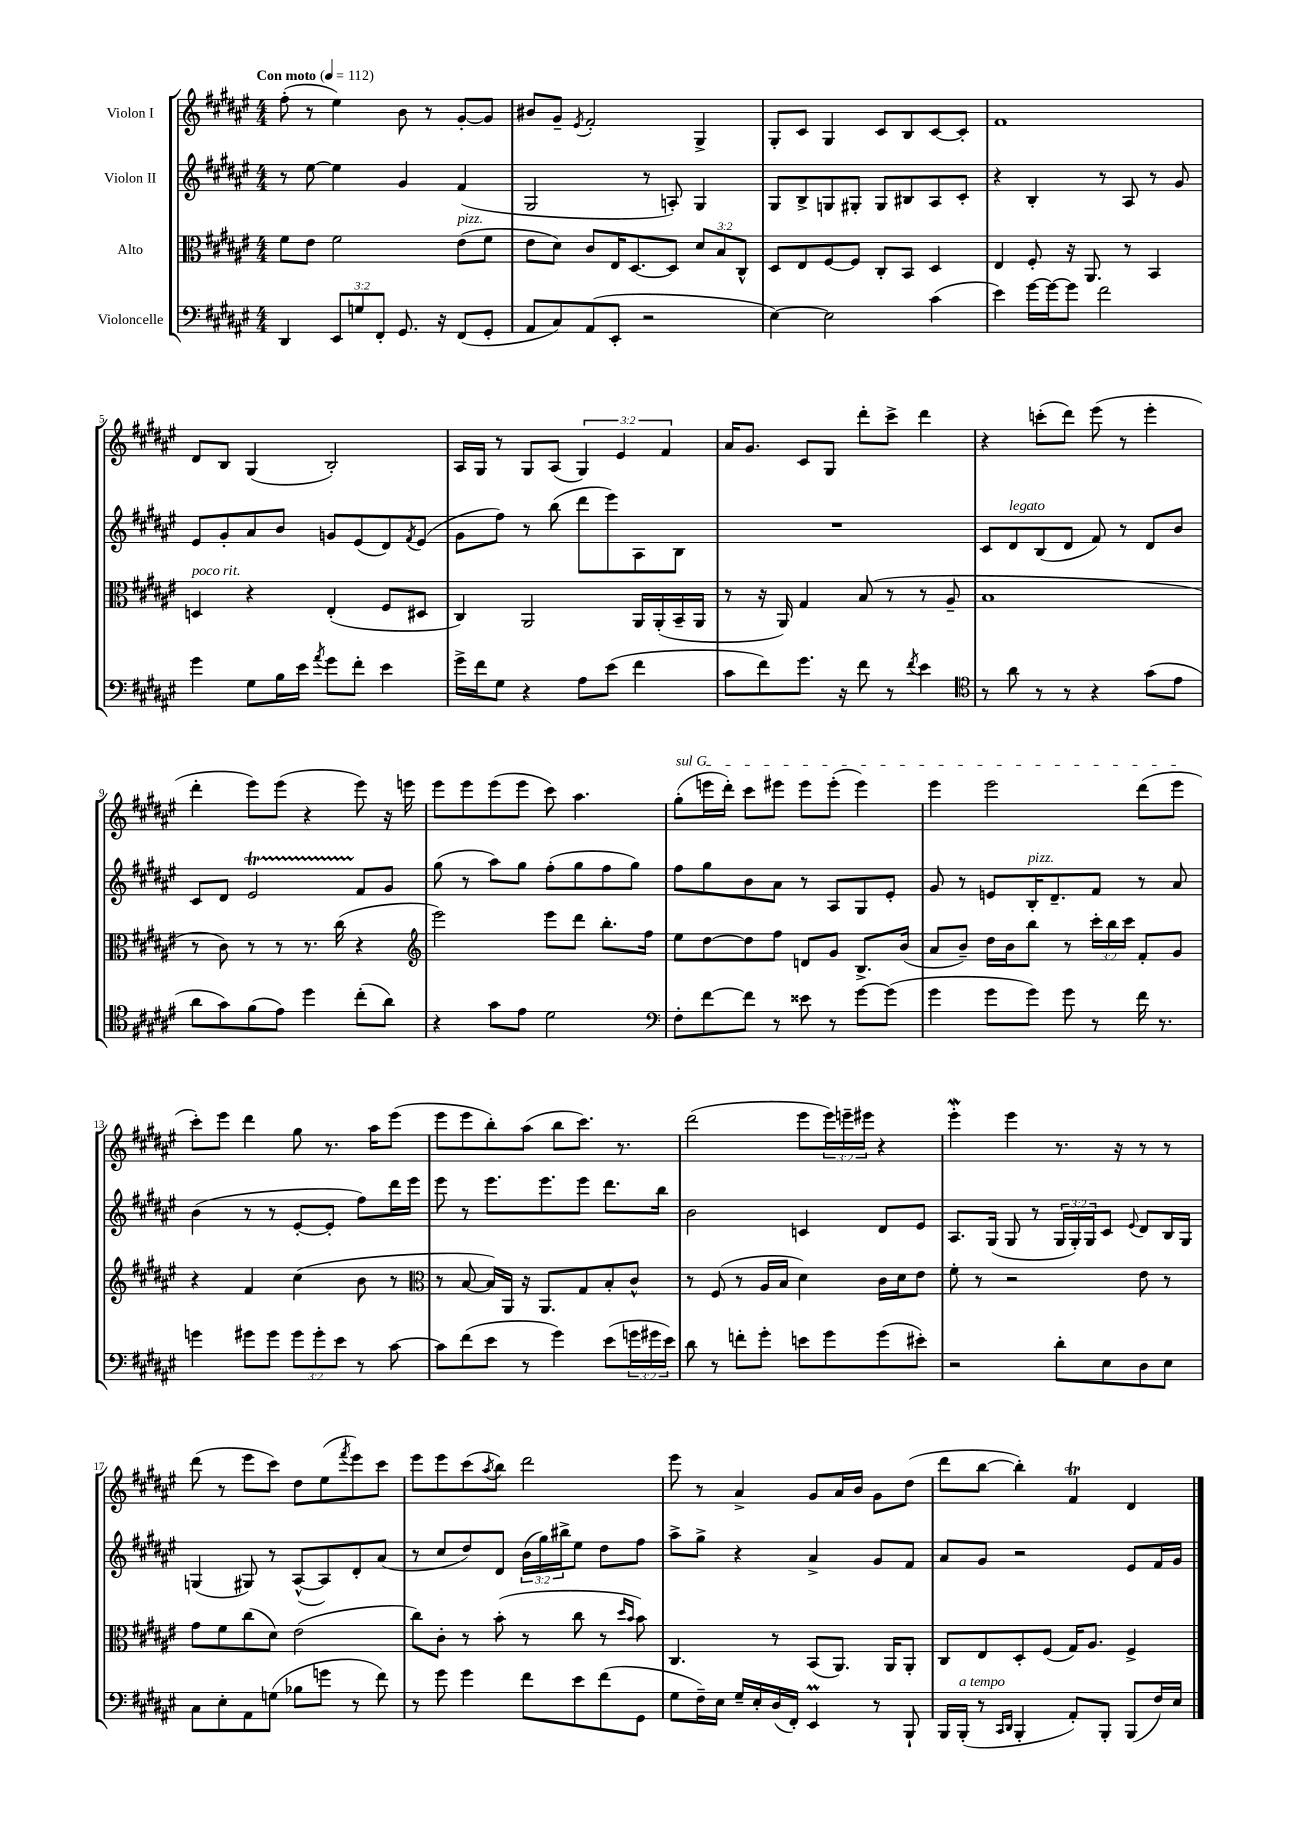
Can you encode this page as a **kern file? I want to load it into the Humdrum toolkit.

**kern	**kern	**kern	**kern
*part4	*part3	*part2	*part1
*staff4	*staff3	*staff2	*staff1
*I"Violoncelle	*I"Alto	*I"Violon II	*I"Violon I
*clefF4	*clefC3	*clefG2	*clefG2
*k[f#c#g#d#a#e#]	*k[f#c#g#d#a#e#]	*k[f#c#g#d#a#e#]	*k[f#c#g#d#a#e#]
*M4/4	*M4/4	*M4/4	*M4/4
*MM112	*MM112	*MM112	*MM112
=1	=1	=1	=1
!	!	!	!LO:TX:a:B:t=Con moto
4DD#/	8f#\L	8r	(8ff#'\
.	8e#\J	[8ee#\	8r
12EE#/L	2f#\	4ee#\]	4ee#\)
12Gn/	.	.	.
12FF#'/J	.	.	.
8.GG#/	.	4g#/	8b\
.	.	.	8r
16r	.	.	.
!	!LO:TX:a:i:t=pizz.	!	!
(8FF#/L	(8e#\L	(4f#/	[8g#'/L
8GG#'/J	8f#\J	.	8g#/J]
=2	=2	=2	=2
8AA#/L	8e#\L	2G#/	8b#X/L
8C#/)	8d#\J)	.	8g#~/J
.	.	.	8qe#/
(8AA#/	8c#/L	.	2f#'/
8EE#'/J	16E#/K	.	.
.	[8.D#/	.	.
2r	.	8r	.
.	8D#/J]	8An'/)	.
.	12d#/L	4G#/	4G#^/
.	12B/	.	.
.	12C#^^/J	.	.
=3	=3	=3	=3
[4E#\)	8D#/L	8G#/L	8G#'/L
.	8E#/	8B^/	8c#/J
2E#\]	[8F#/	8Gn/	4G#/
.	8F#/J]	8G#X'/J	.
.	8C#'/L	8G#/L	8c#/L
.	8BB/J	8B#X/	8B/
(4c#\	4D#/	8A#/	[8c#/
.	.	8c#'/J	8c#'/J]
=4	=4	=4	=4
4e#\)	4E#/	4r	1f#
[16g#\LL	8F#'/	4B'/	.
16g#\J_	.	.	.
8g#\J]	16r	.	.
.	8.AA#/	.	.
2f#\	.	8r	.
.	8r	8A#/	.
.	4BB/	8r	.
.	.	8g#/	.
!!LO:LB:g=z
=5	=5	=5	=5
!	!LO:TX:a:i:t=poco rit.	!	!
4g#\	4Dn/	8e#/L	8d#/L
.	.	8g#'/	8B/J
8G#\L	4r	8a#/	(4G#/
16B\L	.	8b/J	.
16e#\JJ	.	.	.
8qa#/	.	.	.
8g#\L	(4E#'/	8gn/L	2B'/)
8f#'\J	.	(8e#/	.
4e#\	8F#/L	8d#/)	.
.	.	8qf#/	.
.	8D#X/J	(8e#/J	.
=6	=6	=6	=6
16g#^\LL	4C#/)	8g#\L	16A#/LL
16f#\J	.	.	16G#/JJ
8G#\J	.	8ff#\J)	8r
4r	2AA#/	8r	8G#/L
.	.	(8bb\	(8A#/J
8A#\L	.	8ddd#\L	6G#/)
(8e#\J	.	8eee#\)	.
.	.	.	6e#/
4f#\	16AA#/LL	8A#\	.
.	(16AA#'/	.	.
.	.	.	6f#/
.	16BB~/	8B\J	.
.	16AA#/JJ	.	.
=7	=7	=7	=7
8c#\L	8r	1r	16a#/KL
.	.	.	8.g#/J
8f#\)	16r	.	.
.	16AA#/)	.	.
8.g#\J	4G#/	.	8c#/L
.	.	.	8G#/J
16r	.	.	.
8f#\	(8B/	.	8ddd#'\L
8r	8r	.	8ccc#^\J
8qf#/	.	.	.
4e#\	8r	.	4ddd#\
.	8A#~/	.	.
=8	=8	=8	=8
*clefC4	*	*	*
8r	1B	8c#/L	4r
!	!	!LO:TX:a:i:t=legato	!
8a#\	.	8d#/	.
8r	.	(8B/	(8cccn'\L
8r	.	8d#/J	8ddd#\J)
4r	.	8f#/)	(8eee#\
.	.	8r	8r
(8g#\L	.	8d#/L	4eee#'\
8e#\J	.	8b/J	.
!!LO:LB:g=z
=9	=9	=9	=9
8a#\L	8r	8c#/L	4ddd#'\
8g#\)	8c#\)	8d#/J	.
(8f#\	8r	2e#t/	8eee#\L)
8e#\J)	8r	.	(8eee#\J
4dd#\	8.r	.	4r
.	(16cc#\	.	.
(8cc#'\L	4r	8f#/L	8eee#\)
8a#\J)	.	8g#/J	16r
.	.	.	16eeen\
=10	=10	=10	=10
*	*clefG2	*	*
4r	2eee#\)	(8gg#\	8eee#\L
.	.	8r	8eee#\
8g#\L	.	8aa#\L)	(8eee#\
8e#\J	.	8gg#\J	8eee#\J
2d#\	8eee#\L	(8ff#'\L	8ccc#\)
.	8ddd#\J	8gg#\	4.aa#\
.	8.bb'\L	8ff#\	.
.	.	8gg#\J)	.
.	16ff#\Jk	.	.
=11	=11	=11	=11
*clefF4	*	*	*
!	!	!	!LO:TX:a:i:t=sul G
8F#'\L	8ee#\L	8ff#\L	(8gg#'\L
[8f#\	[8dd#\	8gg#\	16eeen\L
.	.	.	16ddd#'\JJ)
8f#\J]	8dd#\]	8b\	8ccc#\L
8r	8ff#\J	8a#\J	8eee#X\J
8e##X\	8dn/L	8r	8eee#\L
8r	8g#/J	8A#/L	(8eee#'\J
[8g#\L	8.B^/L	8G#/	4eee#\)
(8g#\J]	.	8e#'/J	.
.	(16b/Jk	.	.
=12	=12	=12	=12
4g#\	8a#/L	8g#/	4eee#\
.	8b~/J)	8r	.
8g#\L	16dd#\LL	8en/L	2eee#\
.	16b\J	.	.
!	!	!LO:TX:a:i:t=pizz.	!
8g#\J)	8bb\J	16B'/K	.
.	.	8.d#~/	.
8g#\	8r	.	.
8r	24ccc#'\LL	8f#/J	.
.	24bb\	.	.
.	24ccc#\JJ	.	.
16f#\	8f#'/L	8r	(8ddd#\L
8.r	.	.	.
.	8g#/J	8a#/	8eee#\J
!!LO:LB:g=z
=13	=13	=13	=13
4gn\	4r	(4b\	8ccc#'\L)
.	.	.	8eee#\J
8g#X\L	4f#/	8r	4ddd#\
8g#\J	.	8r	.
12g#\L	(4cc#\	[8e#'/L	8gg#\
12g#'\	.	.	.
.	.	8e#'/J]	8.r
12e#\J	.	.	.
8r	8b\	8ff#\L)	.
.	.	.	16aa#\KL
[8c#\	8r	16ddd#\L	(8eee#\J
.	.	16eee#\JJ	.
=14	=14	=14	=14
*	*clefC3	*	*
8c#\L]	8r	8eee#\	8eee#\L
(8f#\	[8B/	8r	8eee#\
8e#\J	16B/LL])	8.eee#\L	8bb'\)
.	16AA#/JJ	.	.
8r	16r	.	(8aa#\J
.	8.AA#/L	8.eee#\	.
4g#\)	.	.	8bb\L
.	8G#/	8eee#\J	8.ccc#\J)
(8e#\L	8B'/	8.ddd#\L	.
.	.	.	8.r
24gn\L	8c#^^/J	.	.
24g#X\	.	.	.
.	.	16bb\Jk	.
24e#\JJ)	.	.	.
=15	=15	=15	=15
8d#\	8r	2b\	(2ddd#\
8r	(8F#/	.	.
8fn'\L	8r	.	.
8g#'\J	16A#/LL	.	.
.	16B/JJ	.	.
8en\L	4d#\)	4cn/	8eee#\L
8g#\	.	.	24eee#\L)
.	.	.	24eeen~\
.	.	.	24eee#X\JJ
(8g#\	16c#\LL	8d#/L	4r
.	16d#\J	.	.
8e#X'\J)	8e#\J	8e#/J	.
=16	=16	=16	=16
2r	8f#'\	8.A#/L	4eee#W'\
.	8r	.	.
.	.	(16G#/Jk	.
.	2r	8G#/	4eee#\
.	.	8r	.
8d#'\L	.	24G#/LL	8.r
.	.	24G#'/)	.
.	.	24G#/J	.
8E#\	.	8c#/J	.
.	.	.	16r
.	.	8qqe#/	.
8D#\	8e#\	8d#/L	8r
8E#\J	8r	16B/L	8r
.	.	16G#/JJ	.
!!LO:LB:g=z
=17	=17	=17	=17
8C#\L	8g#\L	(4Gn/	(8ddd#\
8E#'\	8f#\	.	8r
8AA#\	(8cc#\	8G#X/)	8eee#\L
(8Gn\J	8d#\J)	8r	8ccc#\J)
8B-X\L	(2e#\	([8A#^^/L	8dd#\L
8gn\J	.	8A#/])	(8ee#\
.	.	.	8qfff#/
8r	.	8d#'/	8eee#\)
8f#\)	.	(8a#/J	8ccc#\J
=18	=18	=18	=18
8r	8cc#\L)	8r	8eee#\L
8g#\	8c#'\J	8cc#/L	8eee#\
4g#\	8r	8dd#/)	(8ccc#\
.	.	.	8qaa#/
.	(8b'\	8d#/J	8bb\J)
8f#\L	8r	(24b\LL	2ddd#\
.	.	24gg#\)	.
.	.	24bb#X^\J	.
8e#\	8cc#\	8ee#\J	.
(8f#\	8r	8dd#\L	.
.	16qqdd#/LL	.	.
.	16qqb/JJ	.	.
8GG#\J	8b\)	8ff#\J	.
=19	=19	=19	=19
8G#\L	4.C#/	8aa#^\L	8eee#\
16F#~\L)	.	8gg#^\J	8r
16E#\JJ	.	.	.
16G#~/LL	.	4r	4a#^/
16E#'/	.	.	.
(16D#/	8r	.	.
16FF#'/JJ)	.	.	.
4EE#m/	(8BB/L	4a#^/	8g#/L
.	8.AA#/J)	.	16a#/L
.	.	.	16b/JJ
8r	.	8g#/L	8g#\L
.	16AA#/KL	.	.
8BBB`/	8AA#'/J	8f#/J	(8dd#\J
=20	=20	=20	=20
16BBB/LL	8C#/L	8a#/L	8ddd#\L
!LO:TX:a:i:t=a tempo	!	!	!
(16BBB'/JJ	.	.	.
8r	8E#/	8g#/J	[8bb\J
16qqCC#/LL	.	.	.
16qqDD#/JJ	.	.	.
4BBB'/	8D#'/	2r	4bb'\])
.	(8F#/J	.	.
8AA#'/L)	16G#/KL)	.	4f#T/
.	8.A#/J	.	.
8BBB'/J	.	.	.
(8BBB/L	4F#^/	8e#/L	4d#/
16F#/L)	.	16f#/L	.
16E#/JJ	.	16g#/JJ	.
==	==	==	==
*-	*-	*-	*-
